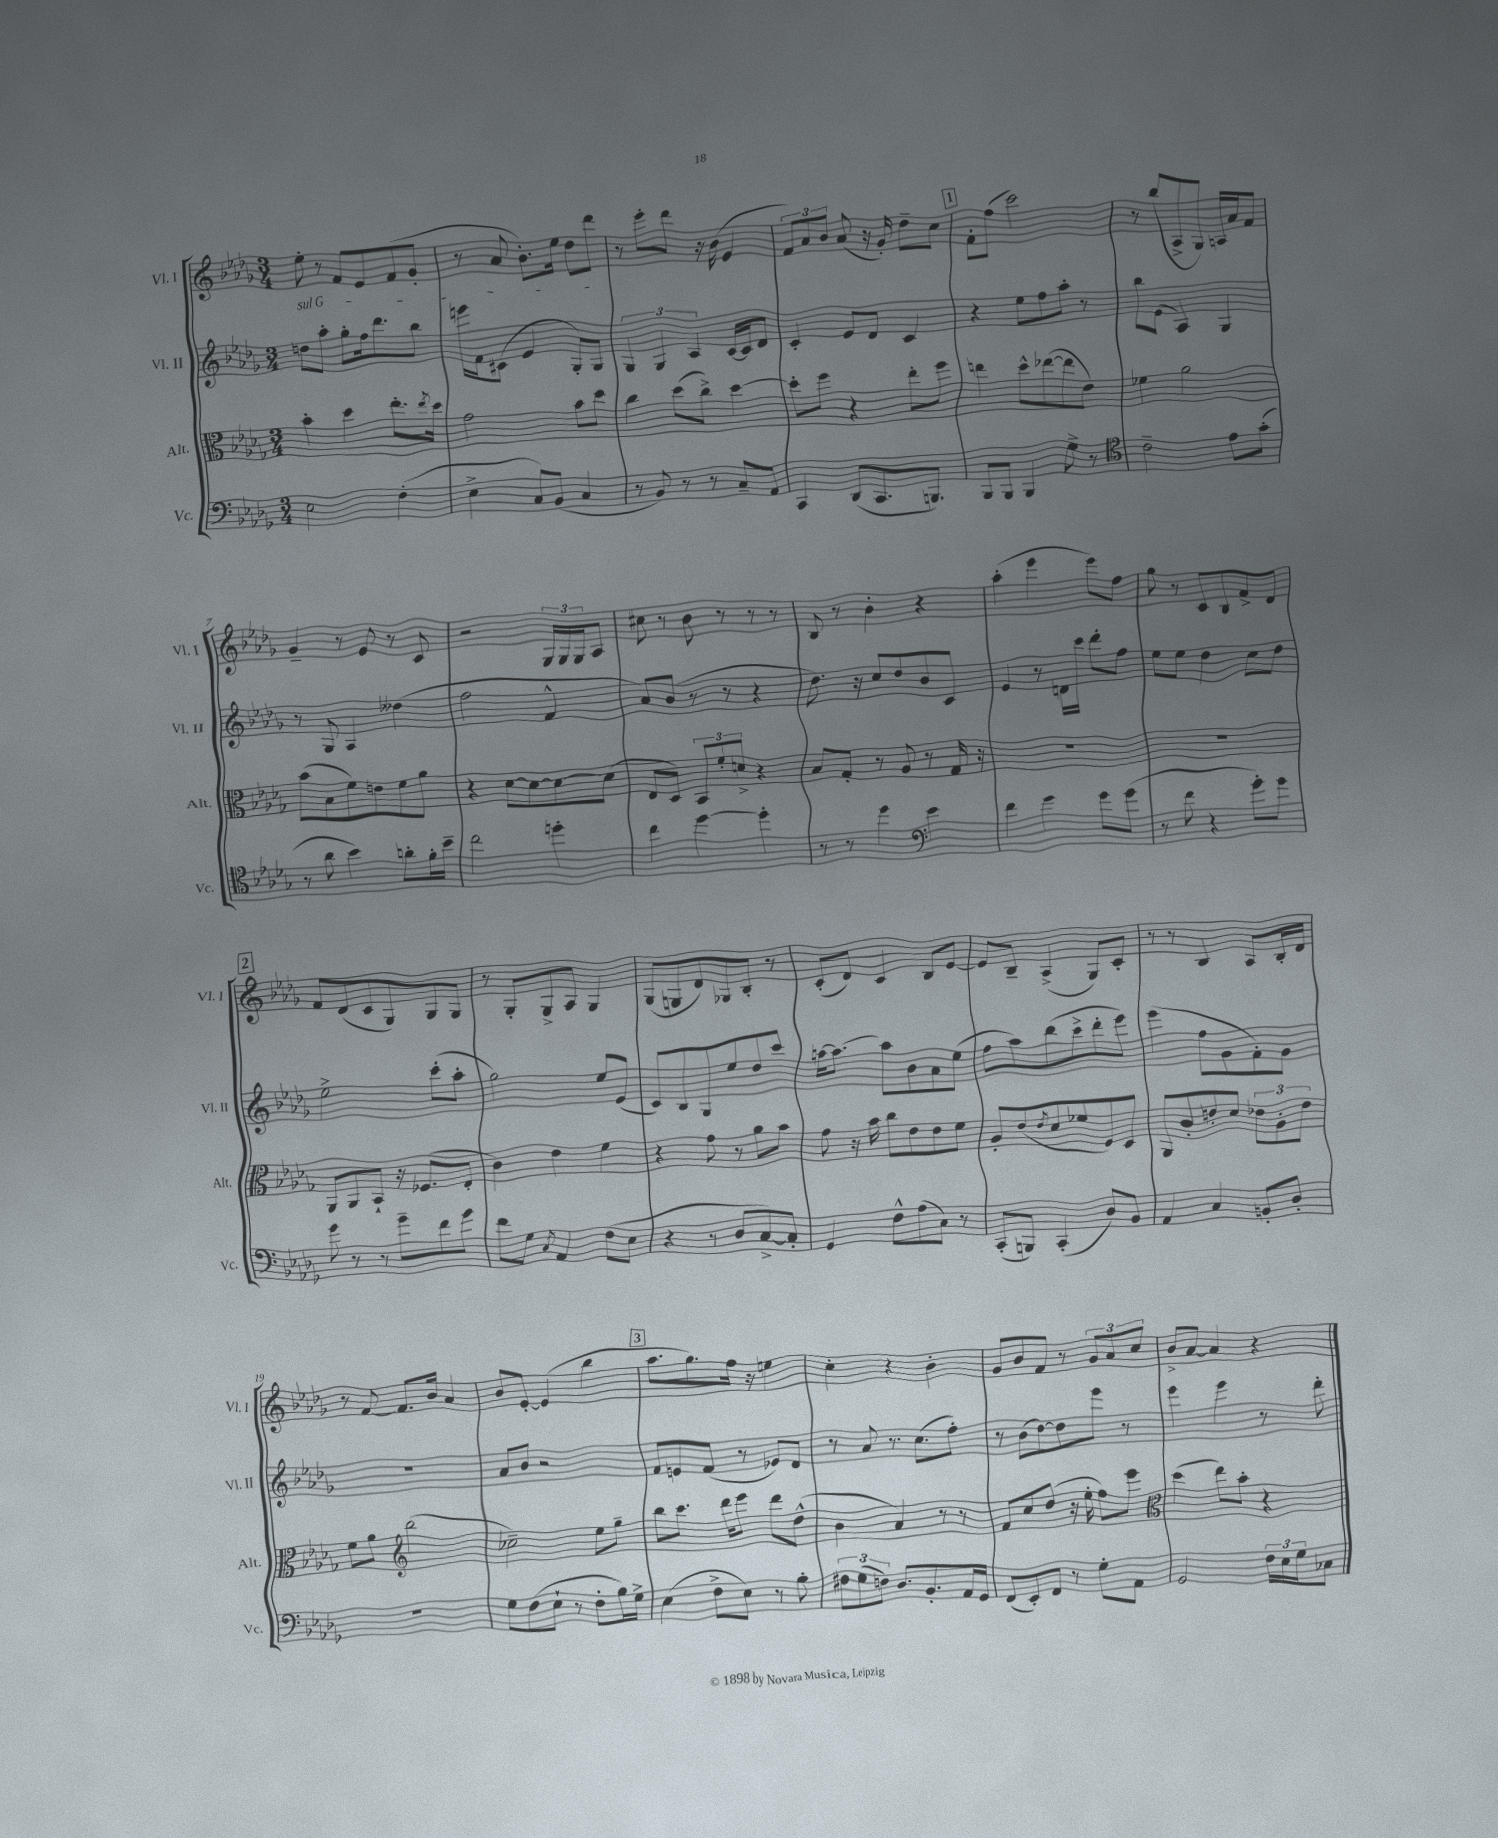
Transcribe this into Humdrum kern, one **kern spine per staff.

**kern	**kern	**kern	**kern
*staff4	*staff3	*staff2	*staff1
*clefF4	*clefC3	*clefG2	*clefG2
*k[b-e-a-d-g-]	*k[b-e-a-d-g-]	*k[b-e-a-d-g-]	*k[b-e-a-d-g-]
*M3/4	*M3/4	*M3/4	*M3/4
2E-	4b-'	8dd	8ee-'
.	.	8aa-'	8r
.	4dd-	8gg-'	8f
.	.	16ff	8e-
.	.	8.ddd-	.
(4F'	8.ee-'	.	(8f
.	.	8bb-	8g-'
.	8qee-	.	.
.	16dd-	.	.
=	=	=	=
4E-^	2g-	16eee	8r
.	.	16f	.
.	.	(8c#	8a-
8C)	.	4e-	8.b-')
(8BB-	.	.	.
.	.	.	16ee-
4C	8b-	8G-')	8dd-
.	8dd-	8G-	8ddd-
=	=	=	=
8r	4cc	6G-	8r
8BB-)	.	.	8eee-'
.	.	6G-	.
8r	(8dd-	.	8ddd-
.	.	6A-	.
8r	8cc^)	.	16r
.	.	.	(16b-
8C~	[4dd-	[16c	4e-
.	.	16c]	.
8AA-	.	8d-	.
=	=	=	=
4CC	8dd-']	4c'	12f)
.	.	.	12a-
.	8ff	.	.
.	.	.	12b-
(8DD-	4r	8e-	(8a-
8.CC	.	8d-	16r
.	.	.	16g-')
.	8ee-'	4c	8dd-~
8.BBB)	.	.	.
.	8ff	.	8cc
=	=	=	=
8BBB-	4ee	4r	8f'
8BBB-	.	.	(8ff
4BBB-	8dd-^^	8ee-	2ccc)
.	([8ee-	8ff	.
8G-^	8ee-]	8aa-'	.
8r	8e-)	8r	.
=	=	=	=
*clefC4	*	*	*
2c~	4f-	8bb-	8r
.	.	(8e-	(8bb-
.	2a-	4A-)	8A-^
.	.	.	8G-)
8e-	.	4G-	16A
.	.	.	16a-
(8g-'	.	.	8f
=	=	=	=
8r	(8b-	8r	4g-~
8a-	8B-	8G-	.
4b-)	8f)	4A-	8r
.	8e	.	8e-
8a'	8f	(4dd--	8r
16f'	8a-	.	8c
16b-~	.	.	.
=	=	=	=
2cc	4r	2ff	2r
.	[8d-	.	.
.	8d-_	.	.
4dd'	8d-_	4f^^	24G-
.	.	.	24G-
.	.	.	24G-
.	(8d-]	.	8A-
=	=	=	=
4cc	8E-	8a-)	8cc#
.	8D-)	(8b-	8r
[4dd-	12BB-	8r	8b-
.	12f'	.	.
.	.	8r	8r
.	12d^	.	.
4dd-']	4r	4r	8r
.	.	.	8r
=	=	=	=
8r	8B-	8.dd-)	8B-
8r	8G-'	.	8r
.	.	16r	.
4dd-	8r	8cc	4b-'
.	8A-	8dd-	.
*clefF4	*	*	*
4e-	8r	8b-	4r
.	16G-	8c	.
.	16r	.	.
=	=	=	=
4f	2.r	4e-	(4aa-'
4g-	.	8r	4eee-
.	.	16d	.
.	.	16ccc	.
8g-	.	8ddd-'	8eee-)
(8g-	.	8ff	8ff
=	=	=	=
8r	2.r	8ee-	8gg-
8f	.	8ee-	8r
4r	.	4dd-	8c
.	.	.	8B-
8g-')	.	8cc	8f^
8g-	.	8dd-	8d-
=	=	=	=
8g-	8AA-	2ee-^	8f
8r	8AA-	.	(8d-
8r	8BB-`	.	8c
8g-~	16r	.	8G-)
.	(8.F-	.	.
8f	.	(8ccc'	8G-
8g-	8E-'	8aa-'	8G-
=	=	=	=
8f	4c)	2gg-)	8r
8G-	.	.	8G-'
8qC	.	.	.
4AA-	4e-	.	8G-^
.	.	.	8A-
(8F	4f	8ee-	4G-
8E-	.	(8e-	.
=	=	=	=
4r	4r	8c)	(8G-
.	.	8B-	8G
8r	8g-	8G-	8d-)
8D-	8r	8ee-	8G-
[8C^)	8a-	8dd-	8B-'
8C']	8b-	8ccc	8r
=	=	=	=
4GG-	8g-	[16aa	(8c'
.	.	8.aa_	.
.	16r	.	8d-)
.	16b-	.	.
8F^^	8cc	8aa]	4c
(8A-	8e-	8b-	.
8C)	8e-	8a-	8B-
8r	8f	(8ee-	[8e-
=	=	=	=
(8CC'	8A-'	8ff	8e-]
8BBB)	(8e-	8aa-)	8B-~
.	8qe-	.	.
(4CC'	8d-	(8bb-	(4A-^
.	8f-	8ccc^	.
8D-)	8F)	8ddd-'	8G-)
8BB-	8D-	8eee-)	8c'
=	=	=	=
4AA-	8AA-	(4eee-	8r
.	8c'	.	8r
4C	8e'	8ff	4B-
.	8d-	8g-	.
8BB'	12e-	8f')	8A-
.	12A-'	.	.
8D-'	.	8g-	16B-'
.	12e-	.	.
.	.	.	16d-
=	=	=	=
2.r	8f	2.r	8r
.	8a-	.	[8f
*	*clefG2	*	*
.	(2bb-	.	8.f]
.	.	.	16b-
.	.	.	4a-
=	=	=	=
8G-	2cc-~)	8a-	8b-
(8F	.	8b-	[8e-'
8E-`	.	2r	(4e-]
8r	.	.	.
8F'	8ee-	.	4bb-
16B-)	8gg-~	.	.
16G-^	.	.	.
=	=	=	=
(4E-	8bb-	8f	8.aa-
.	8.ccc	8e	.
.	.	.	8.gg-)
8F^	.	(8f	.
.	16ddd-	.	.
8E-)	8eee-	8r	16ff
.	.	.	16r
8r	8ddd-	8e-)	4ee
8B-'	(8dd-^^	8d-	.
=	=	=	=
12F#	4b-	8r	4cc'
(12G-	.	.	.
.	.	8a-	.
12F)	.	.	.
8.D-	4a-)	8.r	4r
8.BB-'	.	(8.cc	.
.	8r	.	4b-'
16AA-	8r	8ff')	.
16GG-	.	.	.
=	=	=	=
(8FF	8f	8r	8g-
8EE-')	8cc	(8b-	8b-
8FF	(8dd-	[8dd-)	8f
8r	16r	8dd-]	8r
.	16ee-'	.	.
8G-'	8ff)	8eee-	12g-
.	.	.	12a-
8AA-	8eee-	8r	.
.	.	.	12cc
=	=	=	=
*	*clefC3	*	*
2GG-	(4dd-	4eee-	8b-^
.	.	.	[8a-
.	8ee-)	4eee-	4a-]
.	8b-'	.	.
24F	4r	8r	4r
24E-	.	.	.
24G-	.	.	.
8C-	.	8ddd-'	.
==	==	==	==
*-	*-	*-	*-
